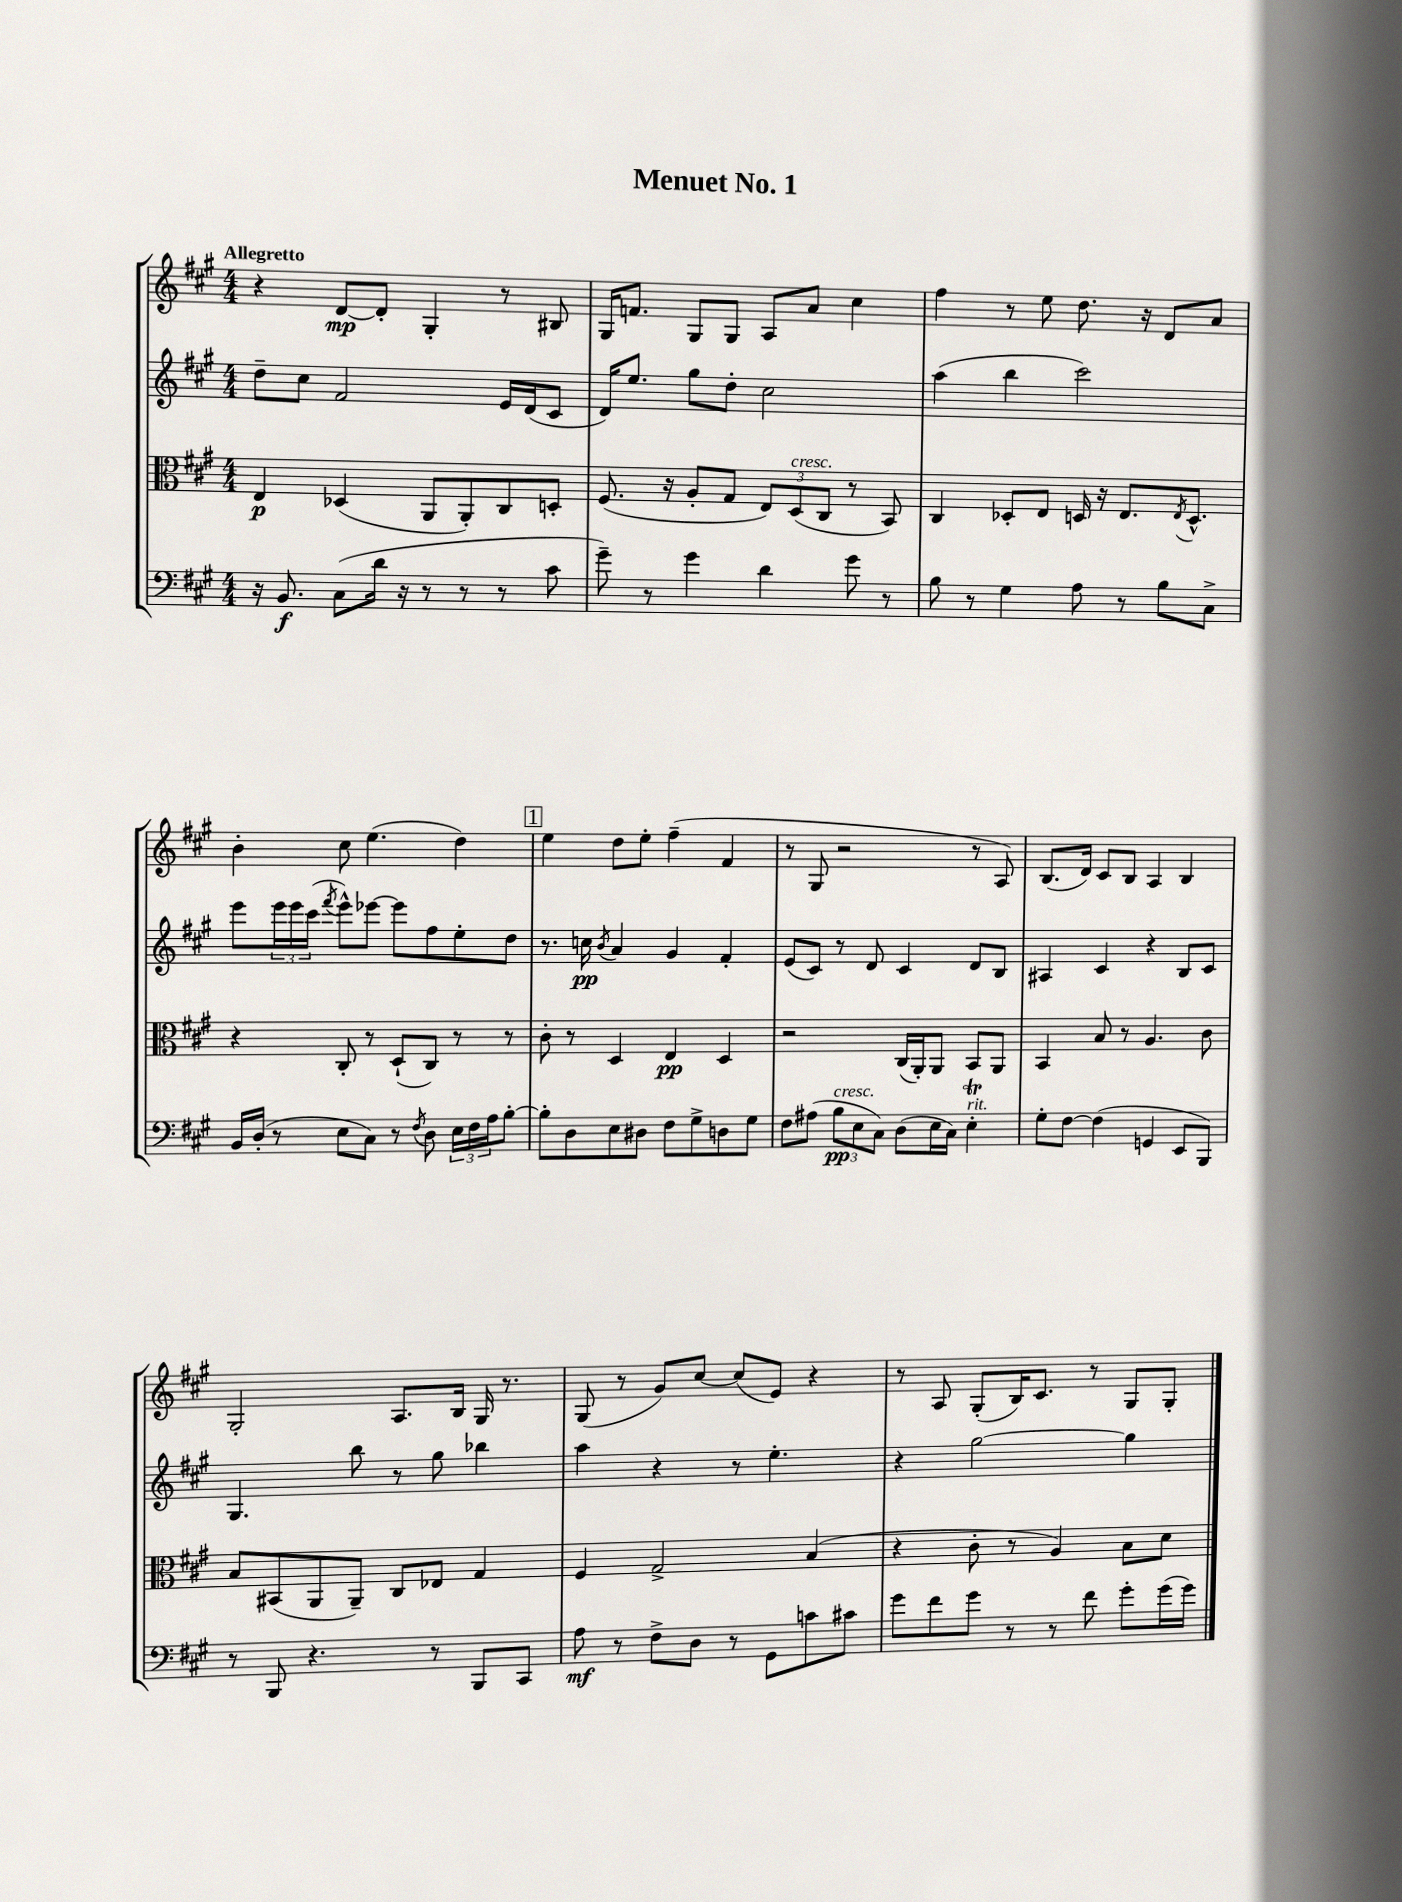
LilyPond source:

\header { title = "Menuet No. 1" }
<<
\new StaffGroup <<
\new Staff = "s0" {
    \clef treble \key a \major \numericTimeSignature \time 4/4 \tempo "Allegretto"
    r4 d'8~\mp d'8-. gis4-. r8 bis8 |
    gis16 f'8. gis8 gis8 a8 a'8 cis''4 |
    fis''4 r8 e''8 d''8. r16 d'8 a'8 |
    b'4-. cis''8 e''4.( d''4) |
    \mark \markup { \box "1" } e''4 d''8 e''8-. fis''4--( fis'4 |
    r8 gis8 r2 r8 a8) |
    b8.( d'16) cis'8 b8 a4 b4 |
    gis2-. a8. b16 gis16 r8. |
    gis8( r8 gis'8) cis''8~ cis''8( e'8) r4 |
    r8 a8 gis8-.( b16) cis'8. r8 gis8 gis8-. \bar "|." |
}
\new Staff = "s1" {
    \clef treble \key a \major \numericTimeSignature \time 4/4
    d''8-- cis''8 fis'2 e'16 d'16( cis'8 |
    d'16) e''8. gis''8 d''8-. cis''2 |
    a''4( b''4 cis'''2) |
    e'''8 \tuplet 3/2 { e'''16 e'''16 cis'''16( } \acciaccatura { fis'''8 } e'''8-^) ees'''8~ ees'''8 fis''8 e''8-. d''8 |
    \mark \markup { \box "1" } r8. c''16\pp \acciaccatura { b'8 } a'4 gis'4 fis'4-. |
    e'8( cis'8) r8 d'8 cis'4 d'8 b8 |
    ais4 cis'4 r4 b8 cis'8 |
    gis4. b''8 r8 gis''8 bes''4 |
    a''4 r4 r8 e''4.-. |
    r4 gis''2~ gis''4 \bar "|." |
}
\new Staff = "s2" {
    \clef alto \key a \major \numericTimeSignature \time 4/4
    e4\p des4( a,8 a,8-.) cis8 d8-. |
    fis8.( r16 a8-. gis8 \tuplet 3/2 { e8) d8^\markup { \italic "cresc." }( cis8 } r8 b,8) |
    cis4 des8-. e8 d16 r16 e8. \acciaccatura { e8 } d8.-^ |
    r4 cis8-. r8 d8-!( cis8) r8 r8 |
    \mark \markup { \box "1" } cis'8-. r8 d4 e4\pp d4 |
    r2 cis16( a,16-.) a,8 b,8 a,8 |
    b,4 b8 r8 a4. cis'8 |
    b8 bis,8( a,8 a,8--) cis8 ees8 gis4 |
    fis4 gis2-> b4( |
    r4 cis'8-. r8 a4) b8 d'8 \bar "|." |
}
\new Staff = "s3" {
    \clef bass \key a \major \numericTimeSignature \time 4/4
    r16 b,8.\f cis8( d'16 r16 r8 r8 r8 cis'8 |
    gis'8--) r8 gis'4 d'4 gis'8 r8 |
    b8 r8 gis4 a8 r8 b8 cis8-> |
    b,16 d16-.( r8 e8 cis8) r8 \acciaccatura { fis8 } d8 \tuplet 3/2 { e16 fis16 a16 } b8~-. |
    \mark \markup { \box "1" } b8-. d8 e8 dis8 fis8 gis8-> d8 gis8 |
    fis8 ais8( \tuplet 3/2 { b8\pp^\markup { \italic "cresc." } e8 cis8) } d8( e16 cis16) e4-.\trill^\markup { \italic "rit." } |
    gis8-. fis8~ fis4( g,4 e,8 b,,8) |
    r8 b,,8 r4. r8 b,,8 cis,8 |
    a8\mf r8 fis8-> d8 r8 gis,8 c'8 cis'8 |
    gis'8 fis'8 gis'8 r8 r8 fis'8 gis'8-. gis'16( gis'16) \bar "|." |
}
>>
>>
\layout { \context { \Score \remove "Bar_number_engraver" } }
